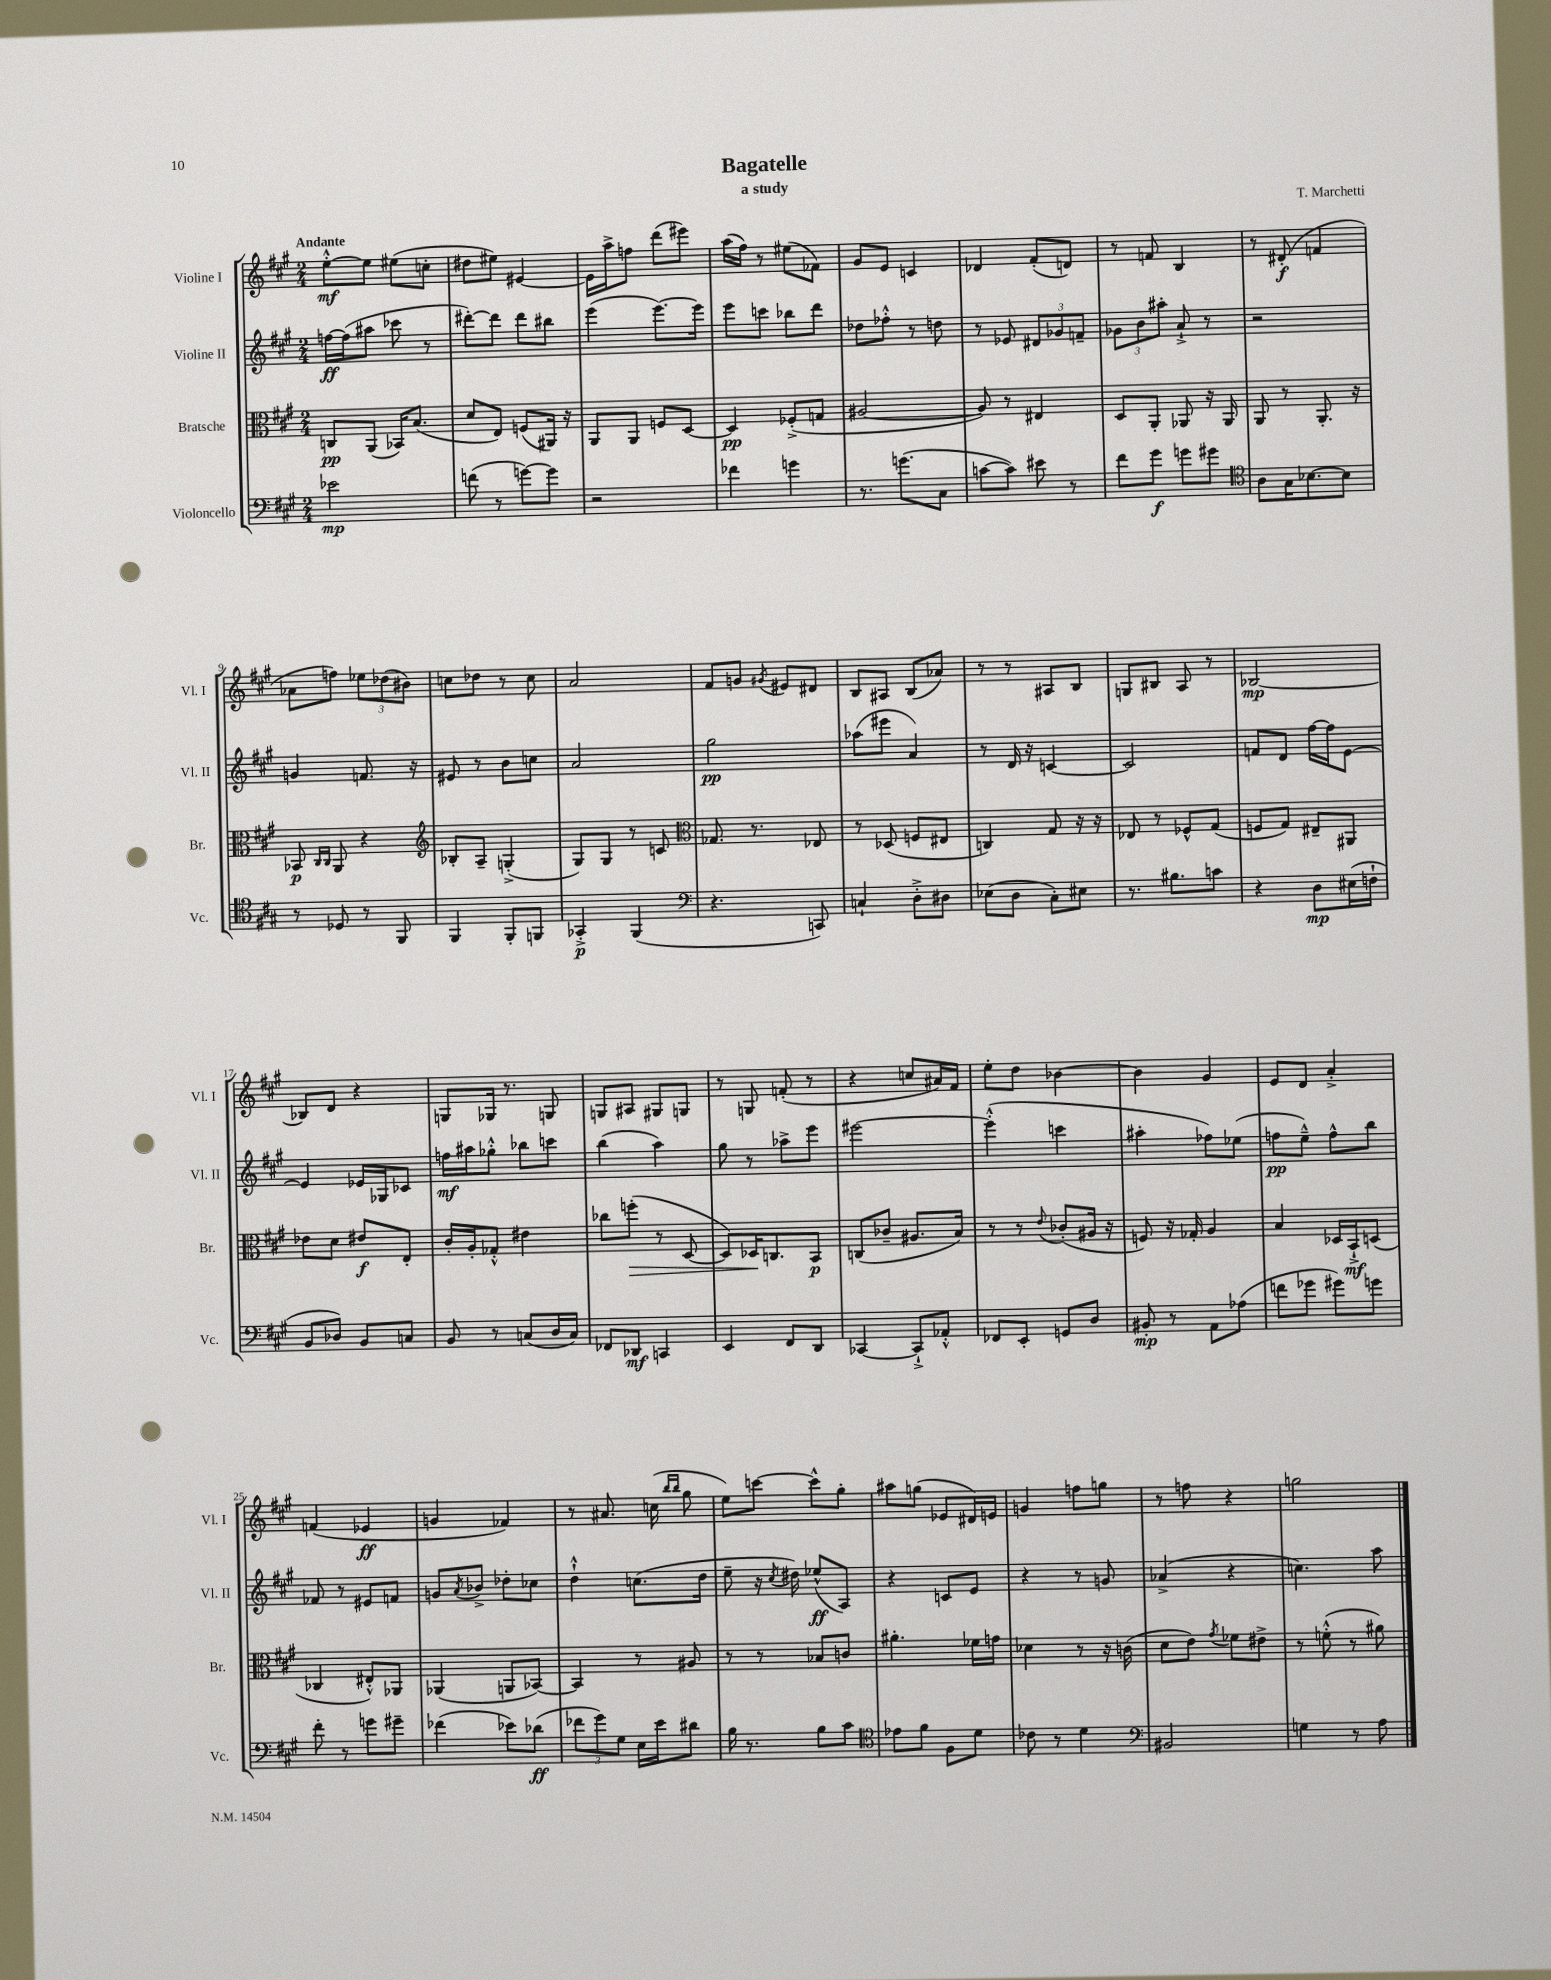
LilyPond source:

\header { title = "Bagatelle" composer = "T. Marchetti" subtitle = "a study" }
<<
\new StaffGroup <<
\new Staff = "s0" \with { instrumentName = "Violine I" shortInstrumentName = "Vl. I" } {
    \clef treble \key a \major \numericTimeSignature \time 2/4 \tempo "Andante"
    e''8~-.-^\mf e''8 eis''8( c''8-. |
    dis''8 eis''8) eis'4~ |
    eis'16 a''16-> f''8 d'''8( eis'''8) |
    a''16( fis''16) r8 eis''8( fes'8) |
    gis'8 e'8 c'4 |
    des'4 fis'8-.( d'8) |
    r8 f'8 b4 |
    r8 dis'8-.\f( f'4 |
    aes'8 f''8) \tuplet 3/2 { ees''8 des''8( bis'8) } |
    c''8 des''8 r8 c''8 |
    a'2 |
    fis'8 g'8 \acciaccatura { gis'8 } eis'8 dis'8 |
    b8 ais8 b8( aes'8) |
    r8 r8 ais8 b8 |
    g8 bis8 a8 r8 |
    bes2~\mp |
    bes8 d'8 r4 |
    g8 ges16 r8. g8 |
    g8 ais8 gis8 g8 |
    r8 g8 f'8-.( r8 |
    r4 c''8 ais'16) fis'16 |
    e''8-. d''8 bes'4~ |
    bes'4 gis'4 |
    e'8 d'8 a'4-.-> |
    f'4( ees'4\ff |
    g'4 fes'4) |
    r8 ais'8. c''16( \grace { b''16 b''16 } gis''8 |
    e''8) c'''8~ c'''8-^ gis''8-. |
    ais''8 g''8( ees'8 dis'16) e'16 |
    g'4 f''8 g''8 |
    r8 f''8 r4 |
    g''2 \bar "|." |
}
\new Staff = "s1" \with { instrumentName = "Violine II" shortInstrumentName = "Vl. II" } {
    \clef treble \key a \major \numericTimeSignature \time 2/4
    f''16~\ff f''16( ais''8 ces'''8 r8 |
    dis'''8~-.) dis'''8 dis'''8 bis''8 |
    e'''4( e'''8.~) e'''16 |
    e'''8 c'''8 bes''8 d'''8 |
    des''8 fes''8-.-^ r8 d''8 |
    r8 ees'8 \tuplet 3/2 { dis'8 ges'8 f'8-- } |
    \tuplet 3/2 { ges'8 b'8 ais''8-. } a'8-!-> r8 |
    r2 |
    g'4 f'8. r16 |
    eis'8 r8 b'8 c''8 |
    a'2 |
    gis''2\pp |
    aes''8( eis'''8 a'4) |
    r8 d'16 r16 c'4~ |
    c'2 |
    f'8 d'8 fis''16~ fis''16 e'8~ |
    e'4 ees'16 ges16 ces'8 |
    f''16\mf ais''16 ges''8-.-^ bes''8 c'''8 |
    b''4( a''4) |
    gis''8 r8 aes''8-> e'''8 |
    eis'''2~ |
    eis'''4-.-^( c'''4 |
    ais''4-. fes''8) ees''8( |
    f''8\pp e''8---^) f''8-^ b''8 |
    fes'8 r8 eis'8 f'8 |
    g'8 \acciaccatura { a'8 } bes'8-> des''8-. ces''8 |
    d''4-!-^ c''8.( d''16 |
    e''8-- r16 \acciaccatura { cis''8 } dis''16) ees''8-^\ff( a8) |
    r4 c'8 e'8 |
    r4 r8 g'8 |
    aes'4->( r4 |
    c''4.) a''8 \bar "|." |
}
\new Staff = "s2" \with { instrumentName = "Bratsche" shortInstrumentName = "Br." } {
    \clef alto \key a \major \numericTimeSignature \time 2/4
    c8\pp a,8( bes,16) b8.( |
    d'8 e8) f8( ais,16) r16 |
    a,8 a,8 f8 d8~ |
    d4\pp fes8-.->( g8 |
    ais2~ |
    ais8) r8 eis4 |
    d8 a,8-. aes,8 r16 aes,16 |
    a,8 r8 a,8.-. r16 |
    bes,8\p \grace { cis16 cis16 } a,8 r4 |
    \clef treble bes8-. a8-- g4-.->( |
    gis8) gis8 r8 c'8 |
    \clef alto ges8. r8. ees8 |
    r8 des8( f8 eis8 |
    c4) gis8 r16 r16 |
    ees8 r8 fes8-^ gis8( |
    f8 gis8) eis8-- ais,8 |
    ees'8 d'8 eis'8\f e8-. |
    cis'16-. a16-. ges8-.-^ eis'4 |
    ces''8 f''8-.\>( r8 d8~ |
    d8) des16\! c8. b,8\p |
    c8( ces'8-- ais8. b16) |
    r8 r8 \appoggiatura { e'8 } ces'8-.( ais16 r16 |
    f8) r16 ges16-. a4 |
    b4 des16 b,16-!->\mf d8( |
    ces4 eis8-.-^) aes,8 |
    aes,4( a,8 bes,8~) |
    bes,4 r8 ais8 |
    r8 r8 bes8 c'8 |
    ais'4.-. fes'16 g'16 |
    des'4 r8 r16 c'16( |
    d'8 e'8) \acciaccatura { gis'8 } fes'8 eis'8-> |
    r8 f'8-.-^( r8 ais'8) \bar "|." |
}
\new Staff = "s3" \with { instrumentName = "Violoncello" shortInstrumentName = "Vc." } {
    \clef bass \key a \major \numericTimeSignature \time 2/4
    ees'2\mp |
    f'8( r8 g'8~) g'8 |
    r2 |
    fes'4 g'4 |
    r8. g'8.( cis8 |
    c'8~ c'8) eis'8 r8 |
    fis'8 gis'8\f g'8 gis'8 |
    \clef tenor a8 gis16 bes8.~ bes8 |
    r8 des8 r8 fis,8 |
    fis,4 fis,8-. f,8 |
    ges,4-.->\p fis,4( |
    \clef bass r4. c,8) |
    c4-! d8-.-> dis8 |
    ees8( d8 cis8-.) eis8 |
    r8. bis8. c'8 |
    r4 d8\mp eis16( f16-! |
    b,8 des8) b,8 c8 |
    b,8 r8 c8( d16 c16) |
    fes,8 des,8\mf c,4 |
    e,4 fis,8 d,8 |
    ces,4~ ces,8-!-> aes,8-.-^ |
    fes,8 e,8-. g,8 d8 |
    bis,8-.\mp r8 a,8 aes8( |
    f'8 ges'8 gis'8) g'8 |
    fis'8-. r8 g'8 gis'8-- |
    fes'4( ees'8) des'8\ff( |
    \tuplet 3/2 { fes'8 gis'8) gis8 } e16 e'16 dis'8 |
    b16 r8. b8 cis'8 |
    \clef tenor ees'8 fis'8 fis8 d'8 |
    ces'8 r8 d'4 |
    \clef bass bis,2 |
    g4 r8 a8 \bar "|." |
}
>>
>>
